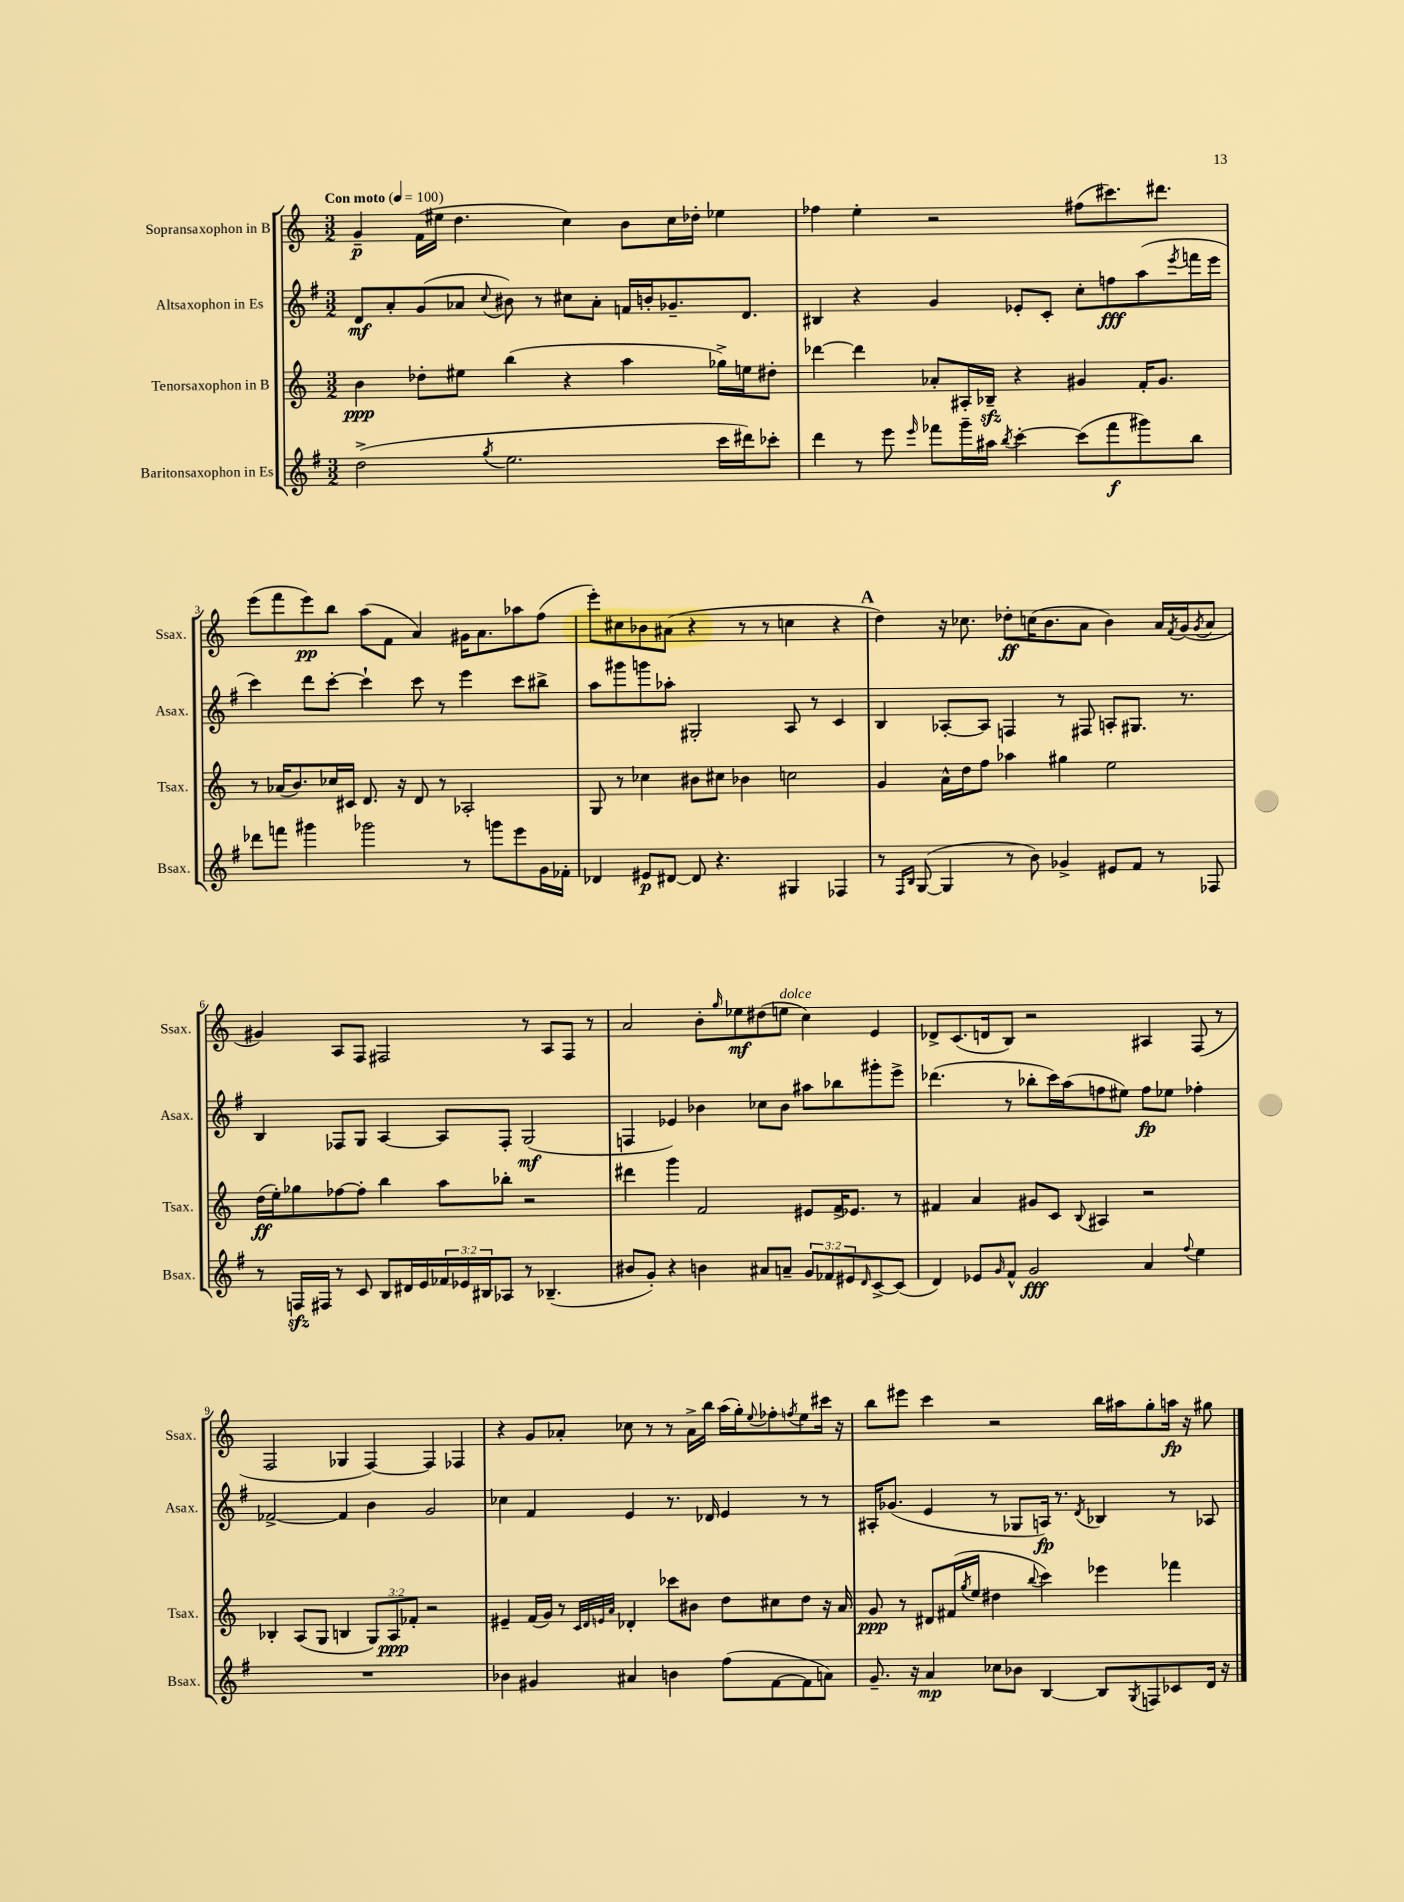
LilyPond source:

<<
\new StaffGroup <<
\new Staff = "s0" \with { instrumentName = "Sopransaxophon in B" shortInstrumentName = "Ssax." } {
    \clef treble \key c \major \numericTimeSignature \time 3/2 \tempo "Con moto" 4 = 100
    g'4--\p f'16( eis''16 d''4. c''4) b'8 c''16 des''16-. ees''4 |
    fes''4 e''4-. r2 fis''8( cis'''8.) dis'''8. |
    e'''8( f'''8 e'''8\pp) b''8 a''8( f'8 a'4) gis'16 a'8. aes''8 f''8( |
    e'''8-.) cis''8 bes'8 ais'8( r4 r8 r8 c''4 r4 |
    \mark \markup { \bold "A" } d''4) r16 ces''8. des''8-.\ff c''16( b'8. a'8 b'4) a'16 \acciaccatura { f'8 } g'16( \acciaccatura { g'8 } a'8 |
    gis'4) a8 f8 fis2 r8 a8 fis8 r8 |
    a'2 b'8-. \grace { g''16 } ees''8\mf dis''8( e''8^\markup { \italic "dolce" } c''4) e'4 |
    des'8-> c'8.( d'16 b8) r2 ais4 f8( r8 |
    f2 ges4 f4~) f4 fes4 |
    r4 g'8 aes'8-. ces''8 r8 r8 aes'16-> b''16 a''16( g''16-.) \appoggiatura { e''8 } fes''8-. \acciaccatura { f''8 } e''8 cis'''16 r16 |
    b''8 eis'''8 c'''4 r2 b''16 ais''16 g''8-. a''16\fp r16 gis''8 \bar "|." |
}
\new Staff = "s1" \with { instrumentName = "Altsaxophon in Es" shortInstrumentName = "Asax." } {
    \clef treble \key g \major \numericTimeSignature \time 3/2
    d'8\mf a'8-. g'8( aes'8 \appoggiatura { c''8 } bis'8) r8 cis''8 aes'8-. f'16 b'16-. ges'8.-- d'8. |
    bis4 r4 g'4 ees'8-. c'8-. c''8-. f''8\fff a''8( \acciaccatura { e'''8 } f'''16 e'''16 |
    c'''4) d'''8 c'''8~-. c'''4-! c'''8 r8 e'''4 c'''8 bis''8-> |
    a''8 gis'''8 g'''8 aes''8-. gis2-. a8 r8 c'4 |
    \mark \markup { \bold "A" } b4 aes8~-. aes8 f4 r8 fis8 a8-. gis8. r8. |
    b4 fes8 g8 a4~ a8 fes8-. g2\mf( |
    f4 ees'4) bes'4 ces''8 bes'8 ais''8 bes''8 gis'''8-. e'''8-> |
    des'''4.( r8 bes''8-. c'''16) a''16( f''8 eis''8) f''8\fp ees''8 fes''4-. |
    fes'2~-> fes'4 b'4 g'2 |
    ces''4 fis'4 e'4 r8. des'16 e'4 r8 r8 |
    ais16-. ges'8.( e'4 r8 ges8 a16\fp) r8. \acciaccatura { d'8 } bes4 r8 aes8 \bar "|." |
}
\new Staff = "s2" \with { instrumentName = "Tenorsaxophon in B" shortInstrumentName = "Tsax." } {
    \clef treble \key c \major \numericTimeSignature \time 3/2 \override Staff.TupletNumber.text = #tuplet-number::calc-fraction-text
    b'4\ppp des''8-. eis''8 b''4( r4 a''4 ges''16->) e''16 dis''8-. |
    des'''4~ des'''4 aes'8-. ais16-. bes16--\sfz r4 gis'4 f'16-. gis'8. |
    r8 aes'16( b'8.) ces''16 cis'16 d'8. r16 d'8 r8 aes2-. |
    g8 r8 ces''4 bis'8 cis''8 bes'4 c''2 |
    \mark \markup { \bold "A" } g'4 a'16-^ d''16 f''8 aes''4 gis''4 e''2 |
    d''16\ff( e''16-.) ges''8 fes''8~ fes''8-. b''4 a''8 bes''8-. r2 |
    dis'''4 g'''4 f'2 eis'8 f'16-> ees'8. r8 |
    fis'4 a'4 gis'8 c'8 \appoggiatura { b8 } ais4 r2 |
    bes4-. a8( g8 b4 \tuplet 3/2 { g8) a8\ppp fes'8-. } r2 |
    eis'4-- f'16( g'16) r8 \grace { c'32 d'32 e'32 a'32 } des'4-. ces'''8 bis'8 d''8 cis''8 d''8 r16 a'16 |
    g'8\ppp r8 dis'8 fis'16( \acciaccatura { g''8 } e''16 dis''4 \appoggiatura { b''8 } c'''4) ees'''4 fes'''4 \bar "|." |
}
\new Staff = "s3" \with { instrumentName = "Baritonsaxophon in Es" shortInstrumentName = "Bsax." } {
    \clef treble \key g \major \numericTimeSignature \time 3/2 \override Staff.TupletNumber.text = #tuplet-number::calc-fraction-text
    d''2->( \acciaccatura { g''8 } e''2. c'''16 dis'''16) ces'''8-. |
    d'''4 r8 e'''8 \grace { e'''16 } fes'''8 g'''16-- ais''16 \acciaccatura { b''8 } c'''4~-. c'''8( fes'''8\f gis'''8) b''8 |
    des'''8 f'''8 gis'''4 ges'''2 r8 g'''8 e'''8 g'16 fes'16-. |
    des'4 eis'8\p dis'8~ dis'8 r4. gis4 fes4 |
    \mark \markup { \bold "A" } r8 \grace { fis16 b16 } g8~( g4 r8 b'8) ges'4-> eis'8 fis'8 r8 fes8 |
    r8 f16\sfz fis16 r8 c'8 b8 dis'16 e'16 \tuplet 3/2 { fes'16 ees'16 bis16 } aes8 r8 bes4.--( |
    bis'8 g'8-.) r4 b'4 ais'8 a'8-- \tuplet 3/2 { g'8 fes'8 eis'8 } \grace { d'16 } c'8~-> c'8( |
    d'4) ees'8 \grace { g'16 } fis'8-^ g'2\fff a'4 \appoggiatura { fis''8 } e''4 |
    R1. |
    bes'4 gis'4 ais'4 b'4 fis''8( fis'8~ fis'8 a'8) |
    g'8.-- r16 a'4\mp ces''8 bes'8 b4~ b8 \acciaccatura { g8 } f8 ces'8 d'16 r16 \bar "|." |
}
>>
>>
